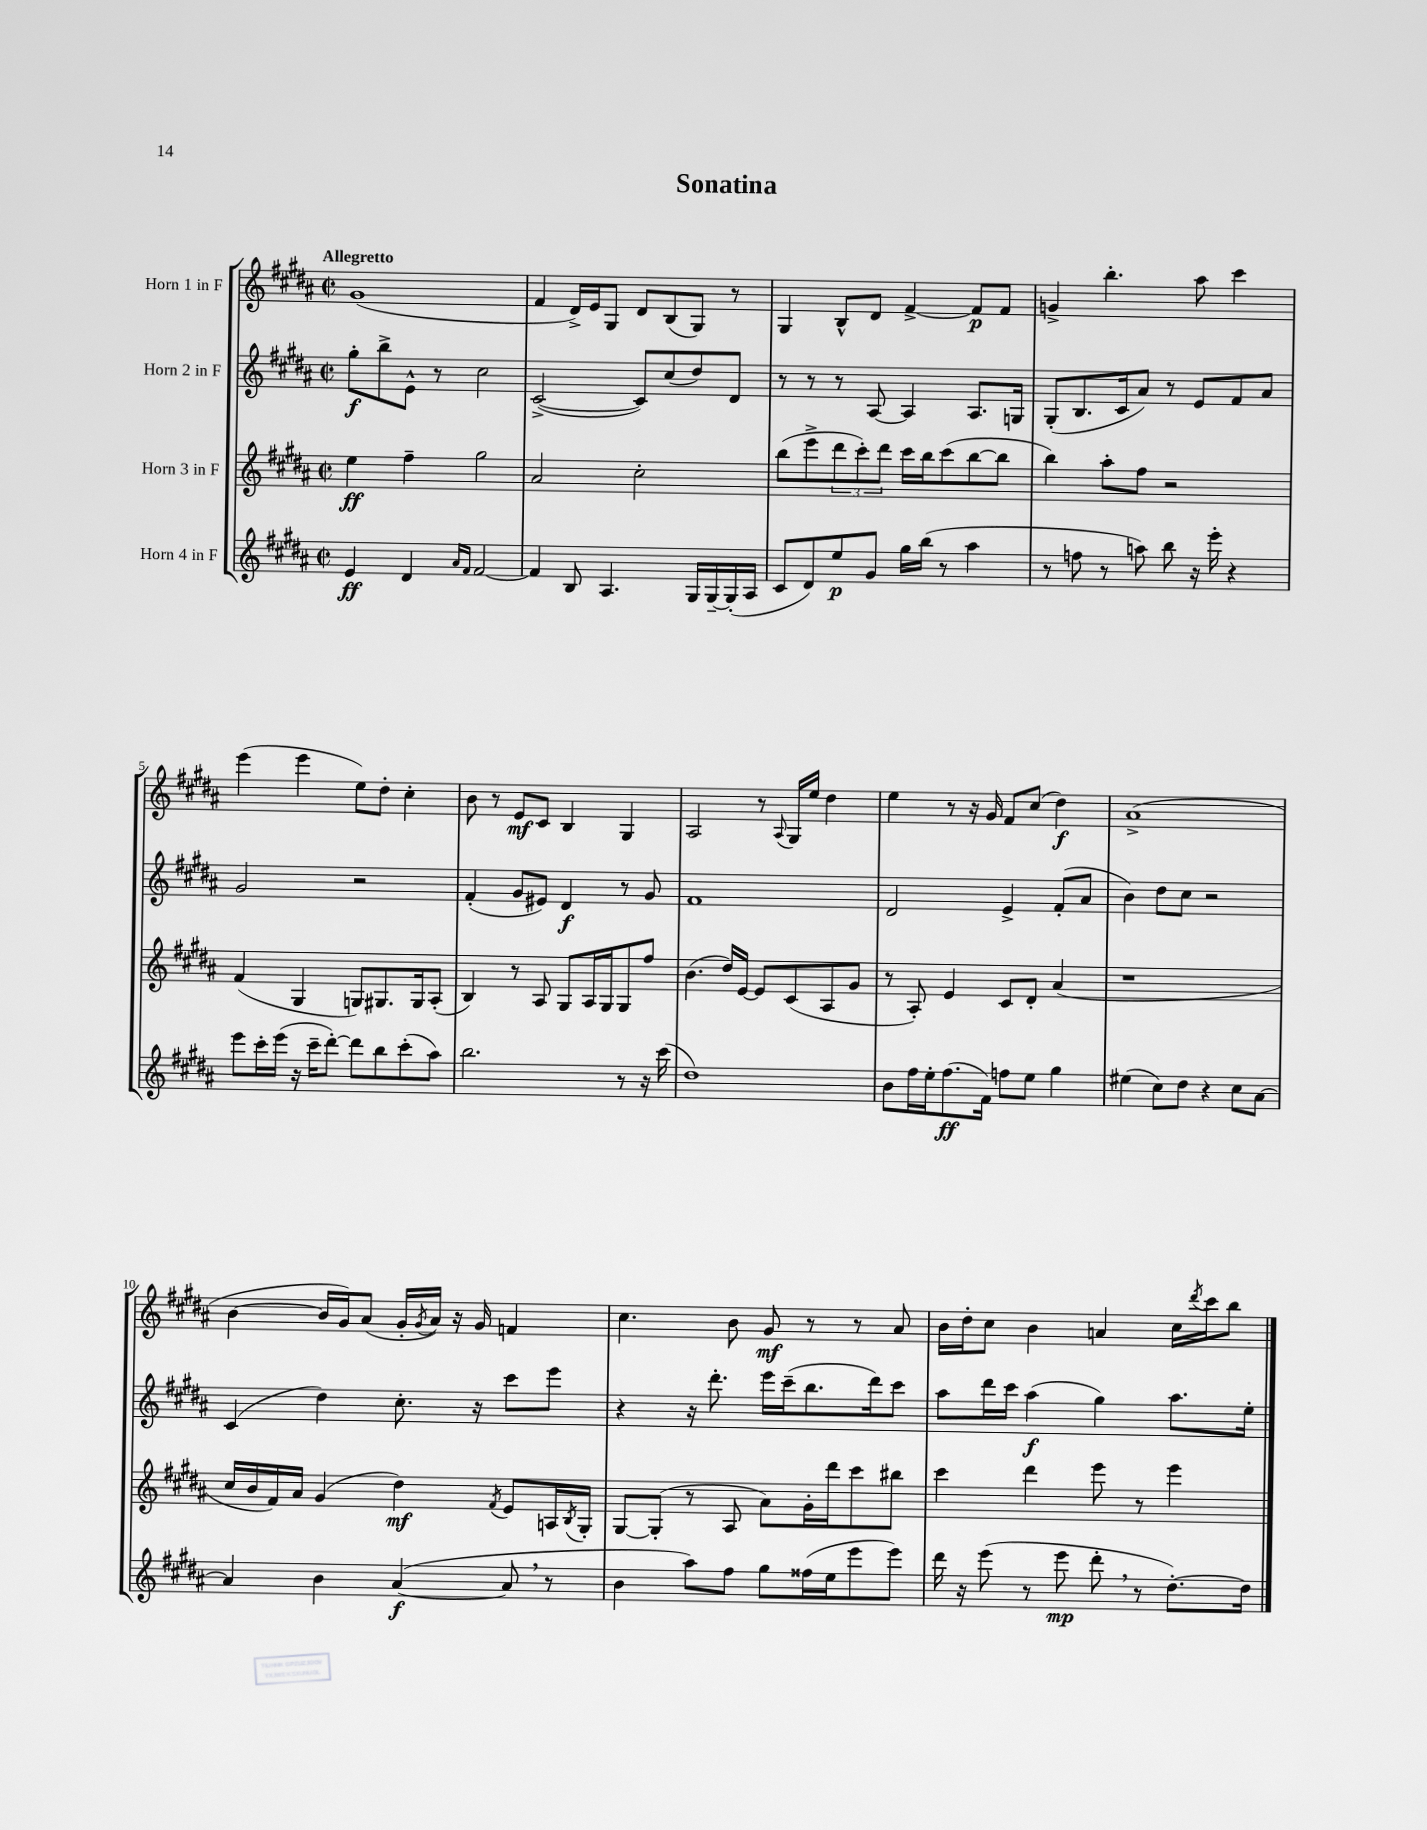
\header { title = "Sonatina" }
<<
\new StaffGroup <<
\new Staff = "s0" \with { instrumentName = "Horn 1 in F" } {
    \clef treble \key b \major \defaultTimeSignature \time 2/2 \tempo "Allegretto"
    gis'1( |
    fis'4 dis'16->) e'16 gis8 dis'8 b8( gis8) r8 |
    gis4 b8-^ dis'8 fis'4~-> fis'8\p fis'8 |
    g'4-> b''4.-. ais''8 cis'''4 |
    e'''4( e'''4 e''8) dis''8-. cis''4-. |
    b'8 r8 e'8\mf cis'8 b4 gis4 |
    ais2 r8 \appoggiatura { ais8 } gis16 e''16 dis''4 |
    e''4 r8 r16 gis'16 fis'8 cis''8( dis''4\f) |
    ais'1->( |
    b'4~ b'16 gis'16) ais'8( gis'16-. \acciaccatura { gis'8 } ais'16) r16 gis'16 f'4 |
    cis''4. b'8 gis'8\mf r8 r8 ais'8 |
    b'16 dis''16-. cis''8 b'4 a'4 cis''16 \acciaccatura { dis'''8 } cis'''16 b''8 \bar "|." |
}
\new Staff = "s1" \with { instrumentName = "Horn 2 in F" } {
    \clef treble \key b \major \defaultTimeSignature \time 2/2
    gis''8-.\f b''8-> e'8-^ r8 cis''2 |
    cis'2~->( cis'8) cis''8( dis''8) dis'8 |
    r8 r8 r8 ais8~ ais4 ais8. g16 |
    gis8-.( b8. cis'16 ais'8) r8 e'8 fis'8 ais'8 |
    gis'2 r2 |
    fis'4-.( gis'8 eis'8) dis'4\f r8 gis'8 |
    fis'1 |
    dis'2 e'4-> fis'8-.( ais'8 |
    b'4) dis''8 cis''8 r2 |
    cis'4( dis''4) cis''8.-. r16 cis'''8 e'''8 |
    r4 r16 dis'''8.-. e'''16 cis'''16--( b''8. dis'''16) cis'''8 |
    ais''8 dis'''16 cis'''16 ais''4\f( gis''4) ais''8. e''16-. \bar "|." |
}
\new Staff = "s2" \with { instrumentName = "Horn 3 in F" } {
    \clef treble \key b \major \defaultTimeSignature \time 2/2
    e''4\ff fis''4-- gis''2 |
    ais'2 cis''2-. |
    b''8( e'''8-> \tuplet 3/2 { dis'''8 cis'''8-.) dis'''8 } cis'''16 b''16 cis'''8( b''8~ b''8 |
    b''4) ais''8-. fis''8 r2 |
    fis'4( gis4 g8) gis8. gis16 ais8-.( |
    b4) r8 ais8 gis8 ais16 gis16 gis8 fis''8 |
    b'4.( dis''16) e'16~ e'8 cis'8( ais8 gis'8 |
    r8 ais8-.) e'4 cis'8 dis'8-. ais'4( |
    r1 |
    cis''16 b'16 fis'16) ais'16 gis'4( dis''4\mf) \acciaccatura { fis'8 } e'8 a16 \acciaccatura { b8 } gis16-. |
    gis8~ gis8-.( r8 ais8 ais'8) gis'16-. dis'''16 cis'''8 bis''8 |
    cis'''4 dis'''4 e'''8 r8 e'''4 \bar "|." |
}
\new Staff = "s3" \with { instrumentName = "Horn 4 in F" } {
    \clef treble \key b \major \defaultTimeSignature \time 2/2
    e'4\ff dis'4 \grace { ais'16 fis'16 } fis'2~ |
    fis'4 b8 ais4. gis16 gis16~-- gis16-.( ais16 |
    cis'8 dis'8) e''8\p gis'8 gis''16 b''16( r8 ais''4 |
    r8 f''8 r8 a''8) b''8 r16 e'''16-. r4 |
    e'''8 cis'''16-. e'''16( r16 cis'''16-- dis'''8~-.) dis'''8 b''8 cis'''8-.( ais''8) |
    b''2. r8 r16 cis'''16( |
    dis''1) |
    b'8 fis''16 e''16-. fis''8.\ff( fis'16) f''8 e''8 gis''4 |
    eis''4( cis''8) dis''8 r4 cis''8 ais'8~ |
    ais'4 b'4 ais'4~\f( ais'8 \breathe r8 |
    b'4 ais''8) fis''8 gis''8 fisis''16( e''16 e'''8 e'''8) |
    dis'''16 r16 e'''8( r8 e'''8\mp dis'''8-. \breathe r8 dis''8.~-.) dis''16 \bar "|." |
}
>>
>>
